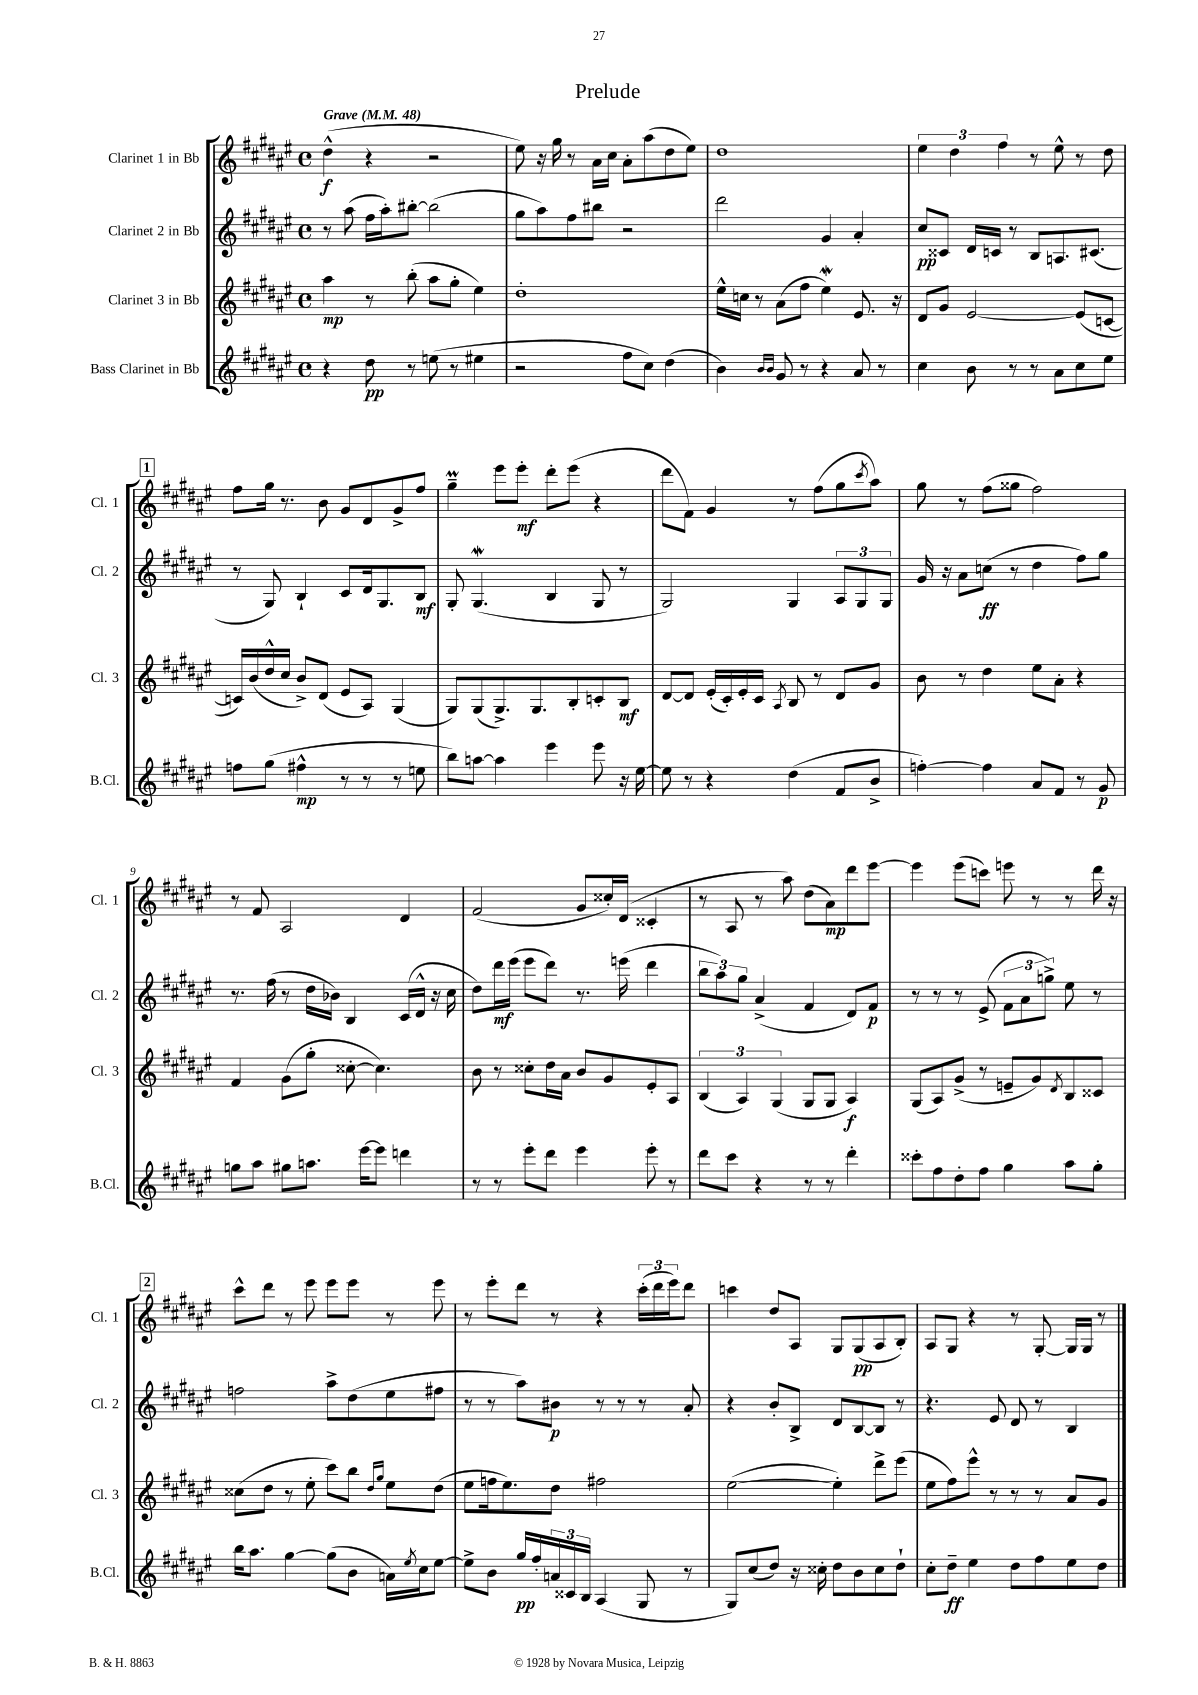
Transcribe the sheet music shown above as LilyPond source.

\header { title = "Prelude" }
<<
\new StaffGroup <<
\new Staff = "s0" \with { instrumentName = "Clarinet 1 in Bb" shortInstrumentName = "Cl. 1" } {
    \clef treble \key fis \major \defaultTimeSignature \time 4/4 \tempo "Grave" 4 = 48
    dis''4-^\f( r4 r2 |
    eis''8) r16 gis''16 r8 ais'16 cis''16 ais'8-. ais''8( dis''8 eis''8) |
    dis''1 |
    \tuplet 3/2 { eis''4 dis''4 fis''4 } r8 eis''8-^ r8 dis''8 |
    \mark \markup { \box "1" } fis''8 gis''16 r8. b'8 gis'8 dis'8 gis'8-> fis''8 |
    gis''4--\prall eis'''8 eis'''8-.\mf dis'''8-. eis'''8( r4 |
    dis'''8 fis'8) gis'4 r8 fis''8( gis''8 \acciaccatura { cis'''8 } ais''8) |
    gis''8 r8 fis''8( gisis''8 fis''2) |
    r8 fis'8 ais2 dis'4 |
    fis'2( gis'8 cisis''16-.) dis'16( cisis'4-. |
    r8 ais8 r8 ais''8) dis''8( ais'8\mp) dis'''8 eis'''8~ |
    eis'''4 eis'''8( c'''8) e'''8 r8 r8 dis'''16 r16 |
    \mark \markup { \box "2" } cis'''8-^ dis'''8 r8 eis'''8 eis'''8 eis'''8 r8 eis'''8 |
    r8 eis'''8-. dis'''8 r8 r4 \tuplet 3/2 { cis'''16-.( dis'''16 eis'''16) } dis'''8 |
    c'''4 dis''8 ais8 gis8 gis8\pp( ais8 b8-.) |
    ais8 gis8 r4 r8 gis8~-. gis16 gis16 r8 \bar "|." |
}
\new Staff = "s1" \with { instrumentName = "Clarinet 2 in Bb" shortInstrumentName = "Cl. 2" } {
    \clef treble \key fis \major \defaultTimeSignature \time 4/4
    r8 ais''8( fis''16 ais''16-.) bis''8~-. bis''2( |
    gis''8 ais''8) fis''8 bis''8 r2 |
    dis'''2 gis'4 ais'4-. |
    cis''8\pp cisis'8 dis'16 c'16 r8 b8 a8. cis'8.( |
    \mark \markup { \box "1" } r8 gis8) b4-! cis'8 dis'16 gis8. b8\mf |
    gis8-. gis4.\mordent( b4 gis8 r8 |
    gis2) gis4 \tuplet 3/2 { ais8 gis8 gis8 } |
    gis'16 r16 ais'8 c''8\ff( r8 dis''4 fis''8) gis''8 |
    r8. fis''16( r8 dis''16 bes'16) b4 cis'16( dis'16-^ r16 cis''16 |
    dis''8) dis'''16\mf eis'''16( eis'''8 dis'''8) r8. e'''16( dis'''4 |
    \tuplet 3/2 { b''8 ais''8) gis''8 } ais'4->( fis'4 dis'8) fis'8\p |
    r8 r8 r8 eis'8->( \tuplet 3/2 { fis'8 ais'8 g''8->) } eis''8 r8 |
    \mark \markup { \box "2" } f''2 ais''8-> dis''8( eis''8 fis''8 |
    r8 r8 ais''8) bis'8\p r8 r8 r8 ais'8-. |
    r4 b'8-. b8-> dis'8 b8~ b8 r8 |
    r4. eis'8 dis'8 r8 b4 \bar "|." |
}
\new Staff = "s2" \with { instrumentName = "Clarinet 3 in Bb" shortInstrumentName = "Cl. 3" } {
    \clef treble \key fis \major \defaultTimeSignature \time 4/4
    ais''4\mp r8 b''8-.( ais''8 gis''8-. eis''4) |
    dis''1-. |
    eis''16-^ c''16 r8 ais'8( fis''8 eis''4\mordent) eis'8. r16 |
    dis'8 gis'8 eis'2~ eis'8( c'8~ |
    \mark \markup { \box "1" } c'16) b'16( dis''16-^ cis''16 b'8->) dis'8( eis'8 ais8) gis4( |
    gis8) gis8( gis8.->) gis8. b8-. c'8-. b8\mf |
    dis'8~ dis'8 eis'16-.( cis'16-.) eis'16-. cis'16 \acciaccatura { ais8 } b8 r8 dis'8 gis'8 |
    b'8 r8 dis''4 eis''8 ais'8-. r4 |
    fis'4 gis'8( gis''8-. cisis''8~-. cisis''4.) |
    b'8 r8 cisis''8-. dis''16 ais'16 b'8 gis'8 eis'8-. ais8 |
    \tuplet 3/2 { b4( ais4) gis4( } gis8 gis8 ais4\f) |
    gis8( ais8) gis'8->( r8 e'8-- gis'8) \acciaccatura { dis'8 } b8 cisis'8 |
    \mark \markup { \box "2" } cisis''8( dis''8 r8 eis''8-. cis'''8) b''8 \grace { dis''16 gis''16 } eis''8 dis''8( |
    eis''8 f''16 eis''8.) dis''8 fis''2 |
    eis''2~( eis''4-.) dis'''8-> eis'''8( |
    eis''8 fis''8) eis'''8-^ r8 r8 r8 ais'8 gis'8 \bar "|." |
}
\new Staff = "s3" \with { instrumentName = "Bass Clarinet in Bb" shortInstrumentName = "B.Cl." } {
    \clef treble \key fis \major \defaultTimeSignature \time 4/4
    r4 dis''8\pp r8 e''8( r8 eis''4 |
    r2 fis''8 cis''8) dis''4( |
    b'4) \grace { b'16 b'16 } gis'8 r8 r4 ais'8 r8 |
    cis''4 b'8 r8 r8 ais'8 cis''8 eis''8 |
    \mark \markup { \box "1" } f''8 gis''8( fis''4-^\mp r8 r8 r8 e''8 |
    b''8) a''8~ a''4 eis'''4 eis'''8 r16 eis''16~ |
    eis''8 r8 r4 dis''4( fis'8 b'8-> |
    f''4~-.) f''4 ais'8 fis'8 r8 gis'8\p |
    g''8 ais''8 gis''8 a''8. eis'''16~ eis'''8 d'''4 |
    r8 r8 eis'''8-. dis'''8 eis'''4 eis'''8-. r8 |
    dis'''8 cis'''8 r4 r8 r8 dis'''4-. |
    cisis'''8-. fis''8 dis''8-. fis''8 gis''4 ais''8 gis''8-. |
    \mark \markup { \box "2" } b''16 ais''8. gis''4~ gis''8( b'8 a'16) \acciaccatura { eis''8 } cis''16 eis''8~ |
    eis''8-> b'8 gis''16\pp fis''16-. \tuplet 3/2 { a'16 cisis'16 b16 } ais4( gis8 r8 |
    gis8) cis''8( dis''8) r16 cisis''16-. dis''8 b'8 cisis''8 dis''8-! |
    cis''8-. dis''8--\ff eis''4 dis''8 fis''8 eis''8 dis''8 \bar "|." |
}
>>
>>
